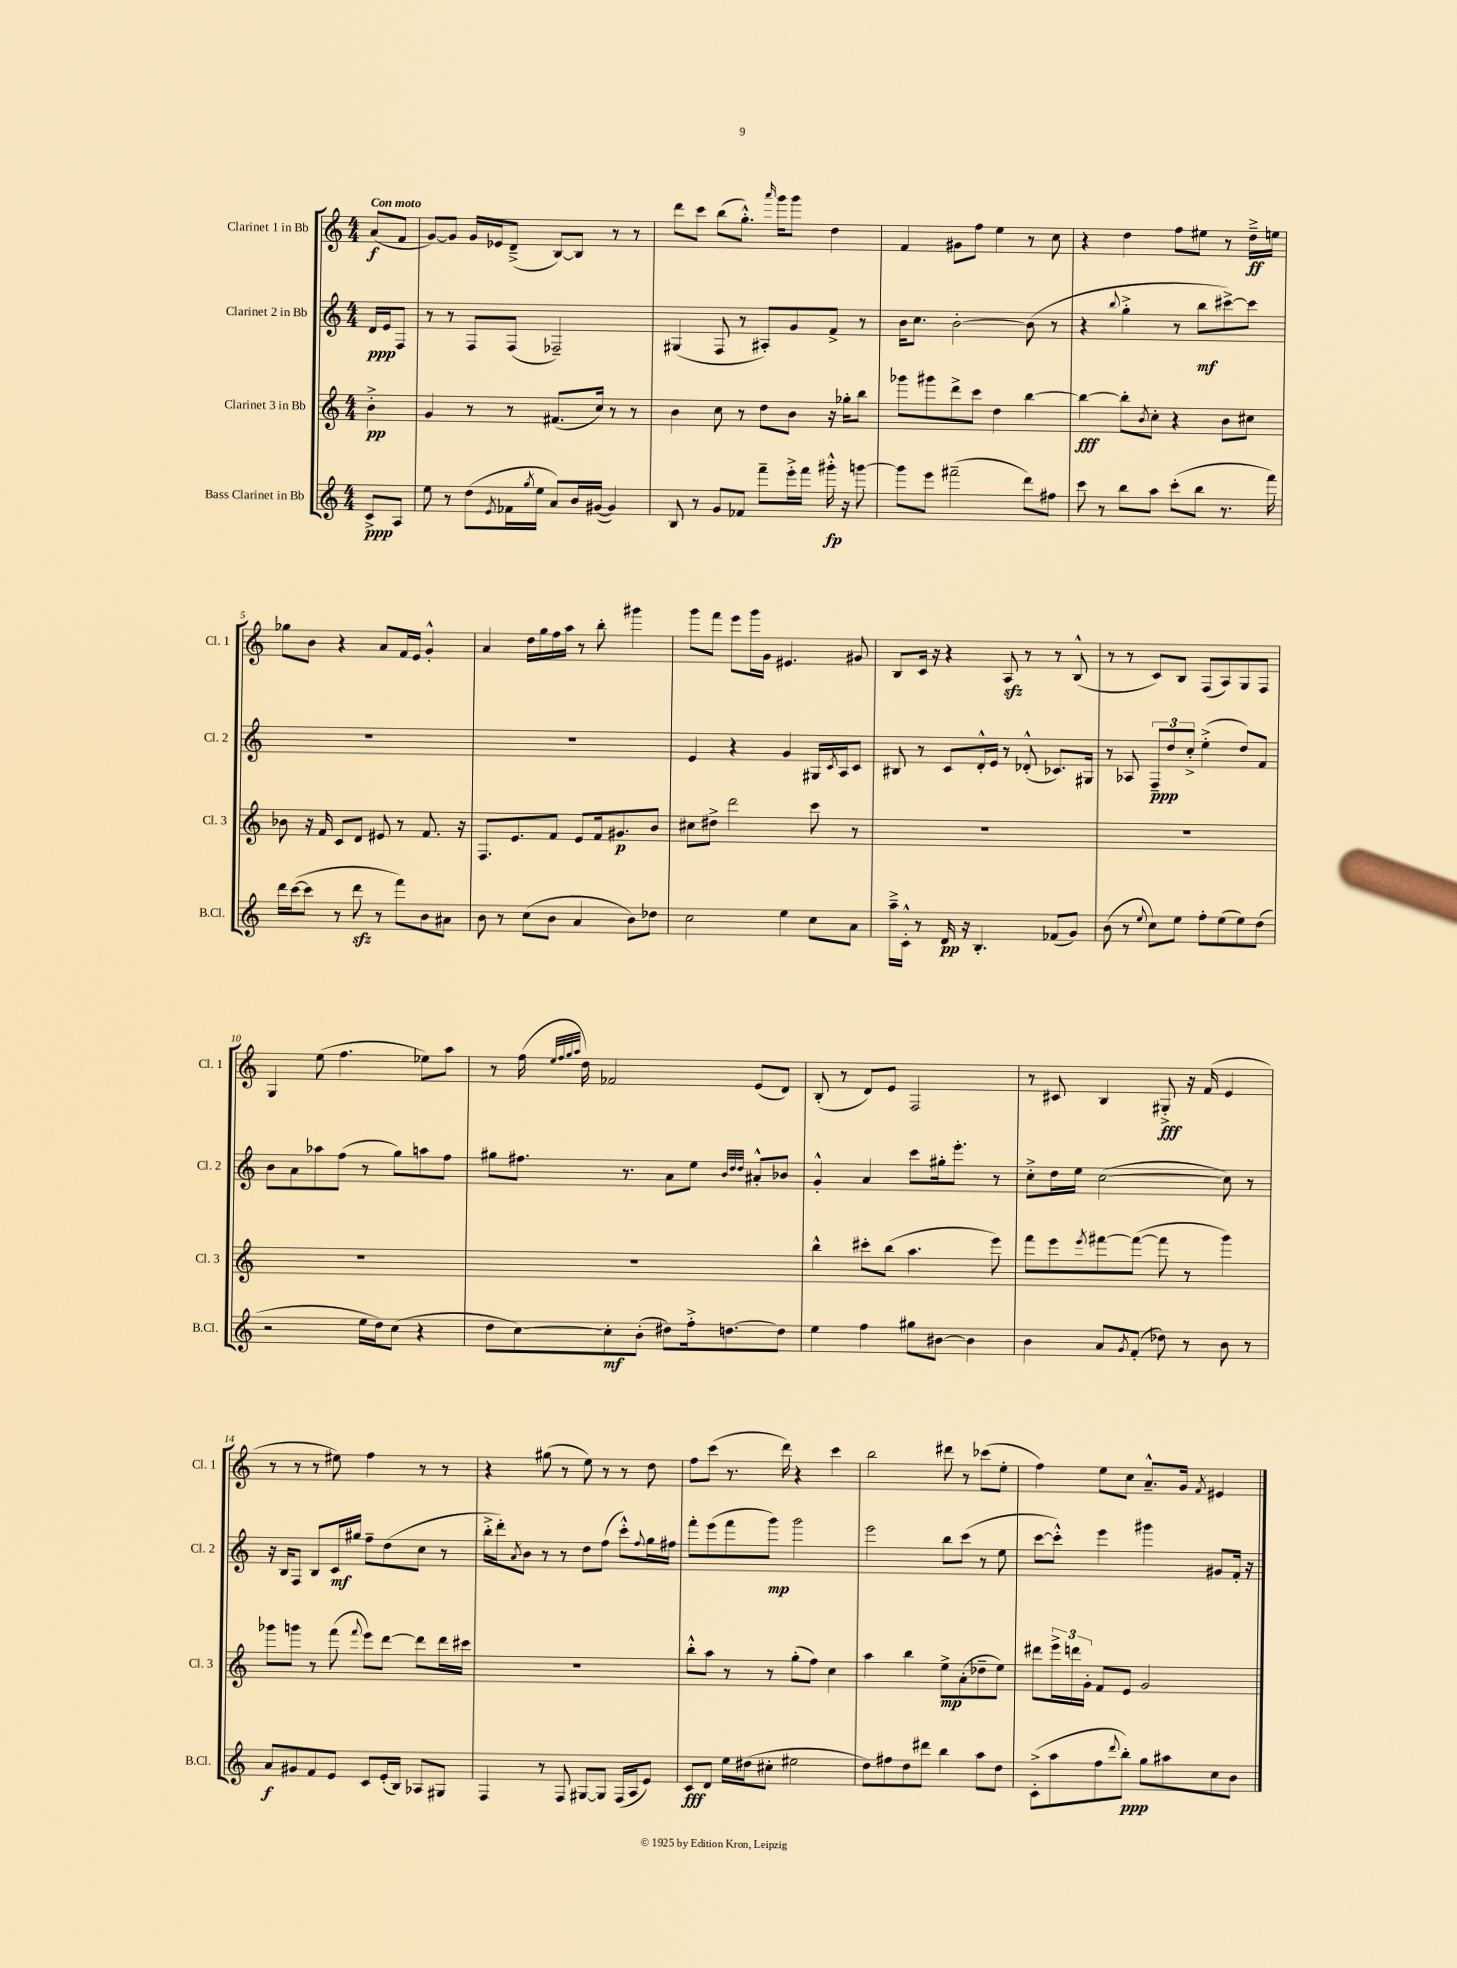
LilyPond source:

<<
\new StaffGroup <<
\new Staff = "s0" \with { instrumentName = "Clarinet 1 in Bb" shortInstrumentName = "Cl. 1" } {
    \clef treble \key c \major \numericTimeSignature \time 4/4 \partial 4 \tempo "Con moto"
    a'8\f( f'8 |
    g'8~) g'8 g'16 ees'16 d'8--->( b8~) b8 r8 r8 |
    d'''8 c'''8 b''8( g''8.-.-^) \grace { a'''16 } g'''16 g'''8 d''4 |
    f'4 gis'8 f''8 e''4 r8 c''8 |
    r4 d''4 f''8 eis''8 r8 d''16--->\ff e''16 |
    ges''8 b'8 r4 a'8 f'16 e'16 g'4-.-^ |
    a'4 d''16 g''16 f''16 a''16 r8 b''8-. gis'''4 |
    g'''8 f'''8 e'''8 g'''16 g'16 eis'4. gis'8 |
    b8 c'16 r16 r4 a8\sfz r8 r8 b8-^( |
    r8 r8 c'8) b8 f8( a8) g8 f8 |
    g4 e''8( f''4. ees''8) a''8 |
    r8 f''16( \grace { e''32 f''32 g''32 a''32 } d''16) fes'2 e'8( d'8) |
    b8-.( r8 d'8) e'8 f2 |
    r8 cis'8 b4 gis8-.->\fff r16 f'16( e'4 |
    r8 r8 r8 eis''8) f''4 r8 r8 |
    r4 gis''8( r8 e''8) r8 r8 d''8 |
    f''8 c'''8( r8. d'''16) r4 c'''4 |
    b''2 dis'''8 r8 ces'''8( e''8-. |
    f''4) e''8 c''8 a'8.---^ g'16 \acciaccatura { f'8 } eis'4 \bar "|." |
}
\new Staff = "s1" \with { instrumentName = "Clarinet 2 in Bb" shortInstrumentName = "Cl. 2" } {
    \clef treble \key c \major \numericTimeSignature \time 4/4 \partial 4
    d'16\ppp e'16 f8 |
    r8 r8 f8 f8( fes2--) |
    gis4( f8 r8 ais8-.) g'8 f'8-> r8 |
    b'16 c''8. b'2~-. b'8( r8 |
    r4 \appoggiatura { b''8 } g''4-.-> r8 b''8\mf cis'''8~->) cis'''8 |
    R1 |
    R1 |
    e'4 r4 g'4 gis16 \acciaccatura { c'8 } a16 c'8 |
    bis8 r8 c'8 d'16-.-^ e'16 r8 des'8-.-^( ces'8.) gis16 |
    r8 aes8 \tuplet 3/2 { f8--\ppp d''8 c''8-.-> } e''4-.->( d''8) f'8 |
    b'8 a'8 aes''8 f''8( r8 g''8) a''8 f''8 |
    gis''8 fis''8. r8. a'8 e''8 \grace { b'32 d''32 d''32 } ais'8-.-^ bes'8 |
    g'4-.-^ a'4 c'''8 gis''16-. e'''8.-. r8 |
    c''8-.-> d''16 e''16 c''2~( c''8) r8 |
    r16 b16 f8 b8 c'16\mf gis''16 f''8-- d''8( c''8 r8 |
    b''16-.-> d'''16-.) \acciaccatura { a'8 } b'8 r8 r8 d''8 f''8( c'''8-.-^) \appoggiatura { f''8 } g''16 fis''16 |
    f'''8-. e'''8( f'''8 g'''8\mp) g'''2 |
    e'''2 b''8 c'''8( r8 e''8 |
    c'''8~ c'''8-.-^) e'''4 gis'''4 gis'8 f'16-. r16 \bar "|." |
}
\new Staff = "s2" \with { instrumentName = "Clarinet 3 in Bb" shortInstrumentName = "Cl. 3" } {
    \clef treble \key c \major \numericTimeSignature \time 4/4 \partial 4
    b'4-.->\pp |
    g'4 r8 r8 fis'8.( c''16) r8 r8 |
    b'4 c''8 r8 d''8 b'8 r16 ges''16-. b''8 |
    ges'''8 gis'''8 d'''8-> c'''8 d''4 b''4~ |
    b''4~\fff b''8-. \acciaccatura { b'8 } c''8-. r4 b'8 cis''8 |
    bes'8 r16 f'16 c'8 d'8 eis'8 r8 f'8. r16 |
    f8. e'8. f'8 e'8 f'16 gis'8.\p b'8 |
    cis''8 dis''8-> d'''2 c'''8 r8 |
    R1 |
    R1 |
    R1 |
    R1 |
    b''4-^ cis'''8-. b''8( a''4. e'''8) |
    f'''8 e'''8 \acciaccatura { e'''8 } fis'''8~ fis'''8~( fis'''8 r8 g'''4) |
    ges'''8 g'''8 r8 f'''8( \appoggiatura { f'''8 } e'''8) d'''8~ d'''8 d'''16 cis'''16 |
    R1 |
    b''8-.-^ a''8 r8 r8 g''8-.( f''8) c''4 |
    a''4 b''4 e''8->\mp a'8-.( des''8-- e''8) |
    dis'''8 \tuplet 3/2 { e'''16-> d'''16 g'16-. } f'8 e'8 g'2 \bar "|." |
}
\new Staff = "s3" \with { instrumentName = "Bass Clarinet in Bb" shortInstrumentName = "B.Cl." } {
    \clef treble \key c \major \numericTimeSignature \time 4/4 \partial 4
    c'8->\ppp a8 |
    e''8 r8 d''8( \acciaccatura { e'8 } fes'16 \acciaccatura { g''8 } e''16 a'8) b'16 gis'16~( gis'4) |
    b8 r8 g'8 fes'8 f'''8-- e'''16-.-> f'''16 gis'''16-.-^\fp r16 g'''8~ |
    g'''8 e'''8 fis'''2--( d'''8) fis''8 |
    c'''8 r8 b''8 a''8 c'''8-.( b''8 r8. f'''16) |
    d'''16 c'''16~( c'''8 r8 d'''8\sfz r8 f'''8) b'8 ais'8 |
    b'8 r8 c''8( b'8 a'4 b'8) des''8 |
    c''2 e''4 c''8 a'8 |
    a''16---> c'16-.-^ r8 d'16\pp r16 b4.-. fes'8( g'8) |
    b'8( r8 \appoggiatura { e''8 } c''8) e''8 f''8-. e''8( e''8) d''8( |
    r2 e''16 d''16) c''8( r4 |
    d''8 c''8~) c''8-.\mf b'8-.( dis''8) f''16-.-> d''8.~ d''8 |
    e''4 f''4 gis''8 bis'8~ bis'4 |
    b'4 a'8 \acciaccatura { g'8 } f'8-.( des''8) r8 b'8 r8 |
    a'8\f gis'8 f'8 e'8 c'8 e'16-.( b16) aes8 gis8 |
    f4 r8 f8 gis8~ gis8 f16( a16 e'8) |
    c'8\fff d'8 e''16 dis''16( cis''8-. eis''2 |
    d''8) fis''8 d''8 dis'''8 b''4 a''8 d''8 |
    c'8-.->( a''8 f''8 \appoggiatura { d'''8 } b''8-.\ppp) g''8 ais''8 c''8 b'8 \bar "|." |
}
>>
>>
